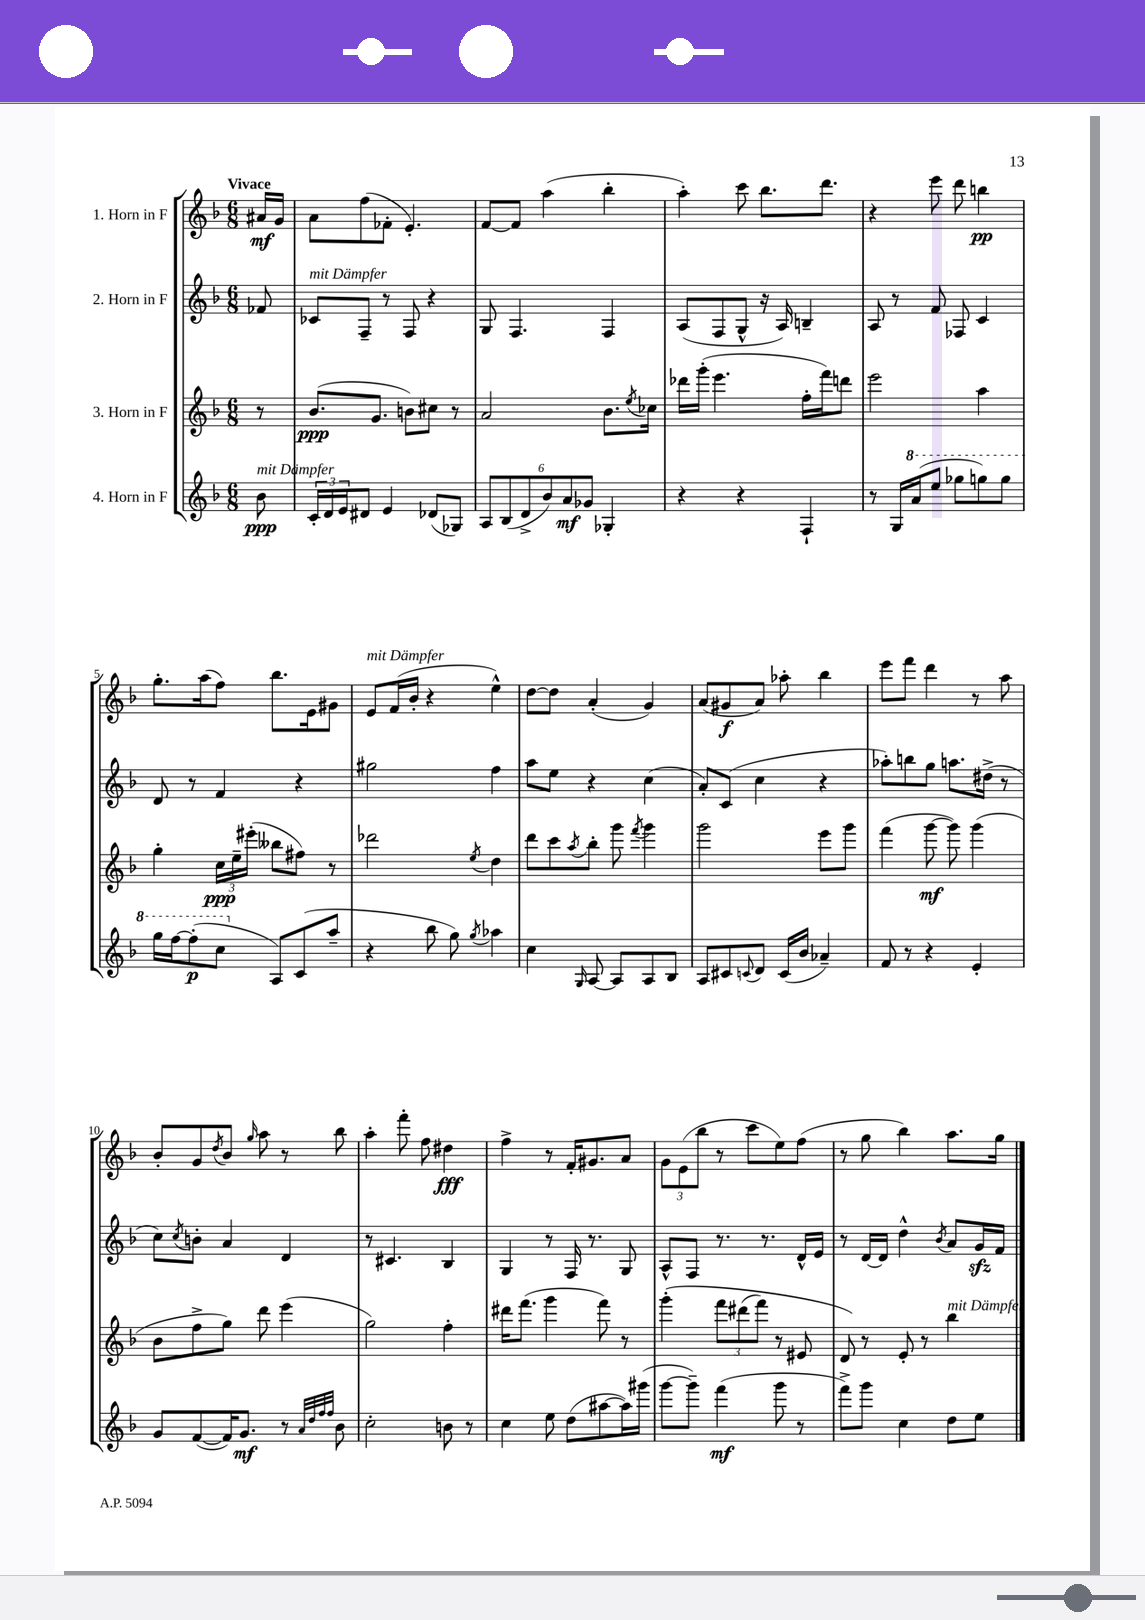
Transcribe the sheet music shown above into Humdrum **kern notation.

**kern	**kern	**kern	**kern
*staff4	*staff3	*staff2	*staff1
*clefG2	*clefG2	*clefG2	*clefG2
*k[b-]	*k[b-]	*k[b-]	*k[b-]
*M6/8	*M6/8	*M6/8	*M6/8
8b-	8r	8f-	16a#
.	.	.	16g
=	=	=	=
24c'	(8.b-	8c-	8a
24d	.	.	.
24e	.	.	.
8d#	.	8F~	(8ff
.	8.g	.	.
4e	.	8r	8f-'
.	8b)	8F	4.e')
(8d-	8cc#	4r	.
8G-)	8r	.	.
=	=	=	=
12A	2a	8G	[8f
(12B-	.	.	.
.	.	4.F	8f]
12d^	.	.	.
12b-)	.	.	(4aa
12a	.	.	.
12g-	.	.	.
4G-'	8.b-	4F	4bb-'
.	8qee	.	.
.	16cc-	.	.
=	=	=	=
4r	16ddd-	(8A	4aa')
.	(16ggg'	.	.
.	4.eee	8F	.
4r	.	8G^^	8ccc
.	.	16r	8.bb-
.	.	16A)	.
4F`	16ff'	4B~	.
.	16fff)	.	8.ddd
.	8ddd	.	.
=	=	=	=
8r	2eee	8A	4r
16G	.	8r	.
(16aa	.	.	.
8eee	.	8f	8eee
8ggg-	.	8F-	8ddd
8ggg)	4aa	4c	4bb
8ggg	.	.	.
=	=	=	=
16ggg	4gg'	8d	8.gg'
[16fff	.	.	.
(8fff']	.	8r	.
.	.	.	(16aa
8ccc	24cc	4f	8ff)
.	24ee~	.	.
.	(24eee#'	.	.
8A)	8bb--	.	8.bb-
(8c	8ff#)	4r	.
.	.	.	16e
8aa~	8r	.	8g#
=	=	=	=
4r	2ddd-	2gg#	8e
.	.	.	(16f
.	.	.	16b-'
8bb-	.	.	4r
8gg)	.	.	.
8qgg	8qee	.	.
4aa-	4dd	4ff	4ee^^)
=	=	=	=
4cc	8ddd	8aa	[8dd
.	8ccc	8ee	8dd]
16qqG	8qaa	.	.
[8A	8bb-'	4r	(4a'
8A]	8ggg	.	.
.	8qfff	.	.
8A	4ggg	(4cc	4g)
8B-	.	.	.
=	=	=	=
8A	2ggg	8a')	(8a
8c#	.	(8c	8g#
8qqc	.	.	.
8d	.	4cc	8a)
(16c	.	.	8aa-'
16b-	.	.	.
4a-~)	8eee	4r	4bb-
.	8ggg	.	.
=	=	=	=
8f	(4fff	8aa-')	8eee
8r	.	8bb	8fff
4r	[8ggg	8gg	4ddd
.	8ggg])	8.aa	.
4e'	(4ggg	.	8r
.	.	(16dd#^	.
.	.	8r	8aa
=	=	=	=
8g	8b-	8cc)	8b-'
.	.	8qcc	.
([8f	8ff^	8b'	8g
.	.	.	8qdd
16f])	8gg)	4a	8b-
8.g	.	.	.
.	.	.	16qqgg
.	8ddd	.	8aa
8r	(4eee	4d	8r
32qqa	.	.	.
32qqdd	.	.	.
32qqff	.	.	.
32qqff	.	.	.
8b-	.	.	8bb-
=	=	=	=
2cc'	2gg)	8r	4aa'
.	.	4.c#	.
.	.	.	8fff'
.	.	.	8ff
8b	4ff'	4B-	4dd#
8r	.	.	.
=	=	=	=
4cc	16ddd#	4G	4ff^
.	(8.fff	.	.
8ee	4ggg	8r	8r
(8dd	.	16F	16f'
.	.	8.r	8.g#
[8aa#	8fff)	.	.
16aa#])	8r	8G	8a
(16ggg#	.	.	.
=	=	=	=
[8ggg	&(4ggg'	8A^^	12g
.	.	.	(12e
8ggg~])	.	8F	.
.	.	.	12bb-
(4fff	12fff	8.r	8r
.	(12ddd#	.	.
.	.	.	8ccc
.	12fff)	.	.
.	.	8.r	.
8ggg	8r	.	8ee)
8r	8e#	16d^^	(8ff
.	.	16e	.
=	=	=	=
8fff^)	8d&)	8r	8r
8ggg	8r	[16d	8gg
.	.	16d]	.
4cc	8e'	4dd^^	4bb-)
.	8r	.	.
.	.	8qb-	.
8dd	4bb-	8a	8.aa
8ee	.	16g	.
.	.	16f	16gg
==	==	==	==
*-	*-	*-	*-
